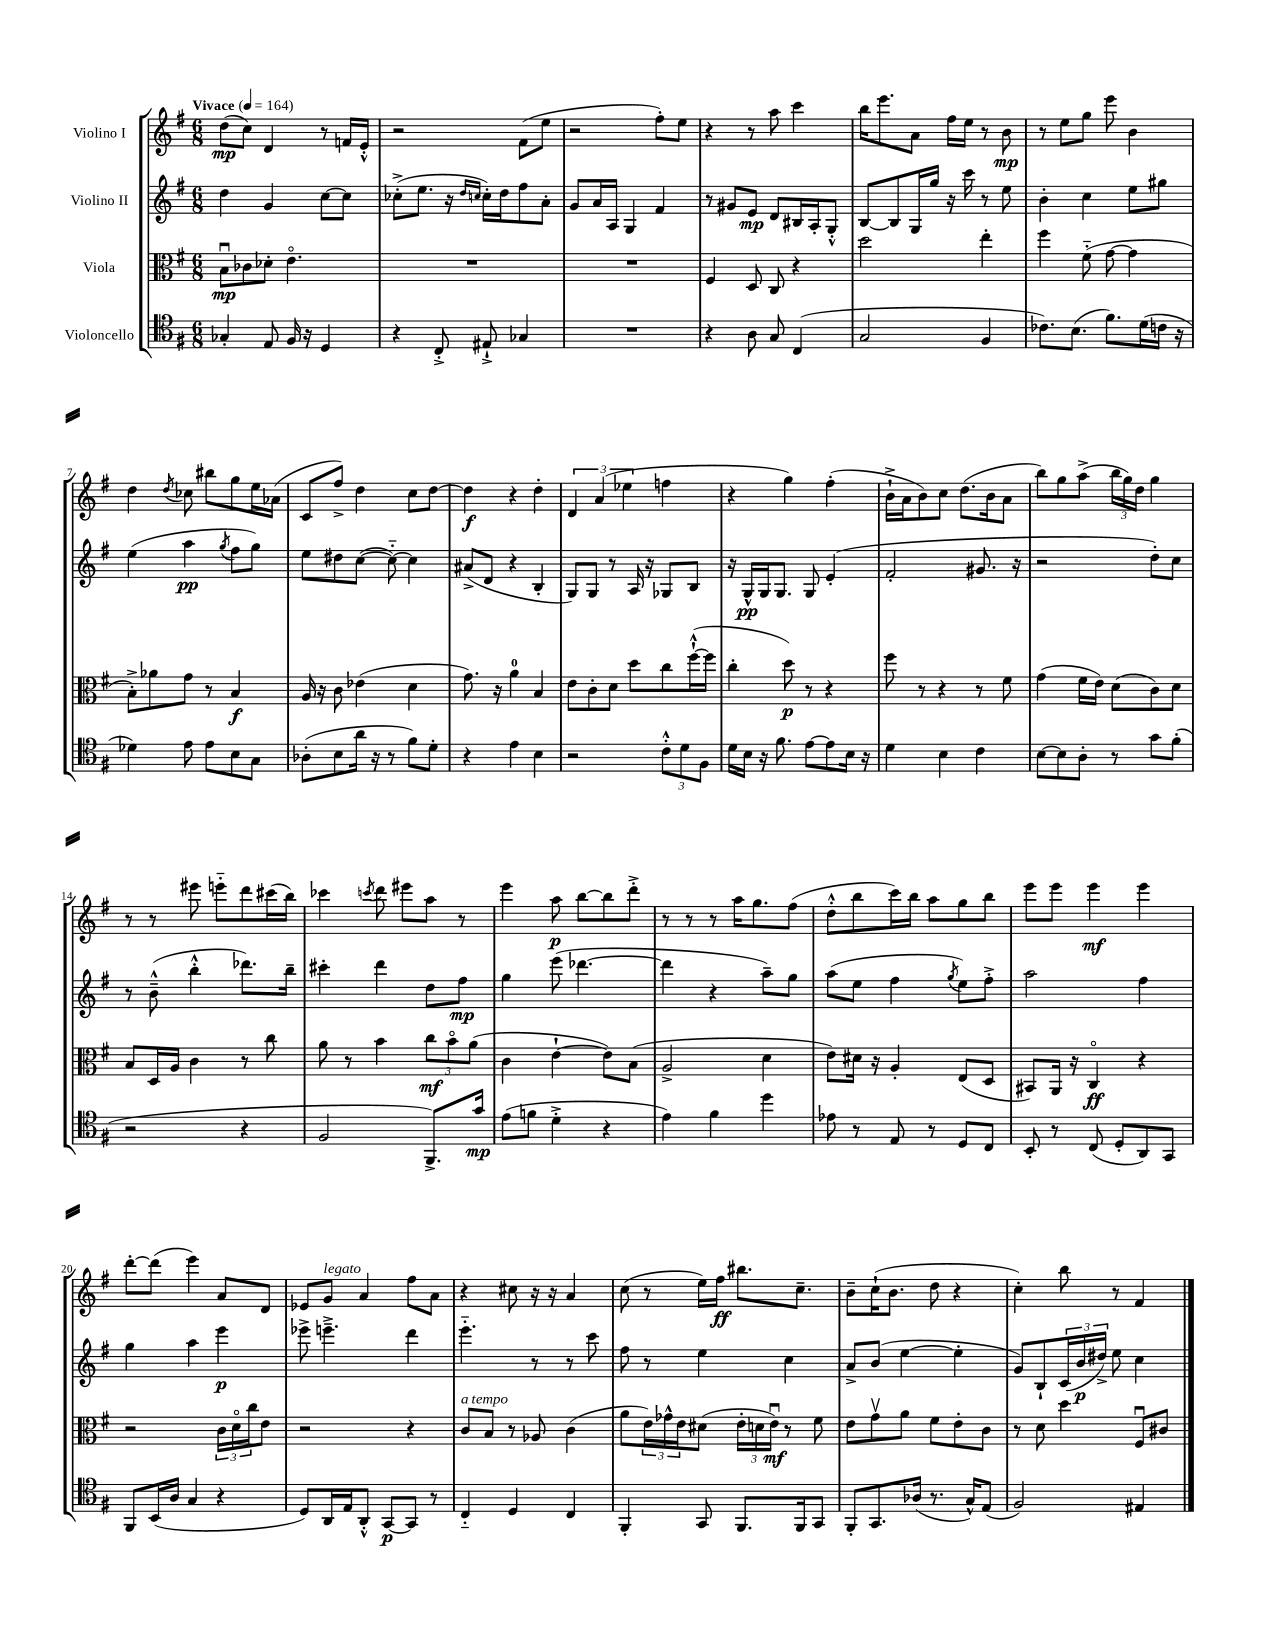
<<
\new StaffGroup <<
\new Staff = "s0" \with { instrumentName = "Violino I" } {
    \clef treble \key g \major \numericTimeSignature \time 6/8 \tempo "Vivace" 4 = 164
    d''8\mp( c''8) d'4 r8 f'16 e'16-.-^ |
    r2 fis'8( e''8 |
    r2 fis''8-.) e''8 |
    r4 r8 a''8 c'''4 |
    b''16 e'''8. a'8 fis''16 e''16 r8 b'8\mp |
    r8 e''8 g''8 e'''8 b'4 |
    d''4 \acciaccatura { d''8 } ces''8 bis''8 g''8 e''16 aes'16( |
    c'8 fis''8->) d''4 c''8 d''8~ |
    d''4\f r4 d''4-. |
    \tuplet 3/2 { d'4 a'4( ees''4 } f''4 |
    r4 g''4) fis''4-.( |
    b'16-!-> a'16 b'8) c''8 d''8.( b'16 a'8 |
    b''8) g''8 a''8->( \tuplet 3/2 { b''16 g''16) d''16 } g''4 |
    r8 r8 eis'''8 e'''8-_ d'''8 cis'''16( b''16) |
    ces'''4 \acciaccatura { c'''8 } d'''8 eis'''8 a''8 r8 |
    e'''4 a''8\p b''8~ b''8 d'''8-.-> |
    r8 r8 r8 a''16 g''8. fis''8( |
    d''8-.-^ b''8 c'''16) b''16 a''8 g''8 b''8 |
    e'''8 e'''8 e'''4\mf e'''4 |
    d'''8~-. d'''8( e'''4) a'8 d'8 |
    ees'8 g'8^\markup { \italic "legato" } a'4 fis''8 a'8 |
    r4 cis''8 r16 r16 a'4 |
    c''8( r8 e''16) fis''16\ff bis''8. c''8.-- |
    b'8-- c''16-!( b'8. d''8 r4 |
    c''4-.) b''8 r8 fis'4 \bar "|." |
}
\new Staff = "s1" \with { instrumentName = "Violino II" } {
    \clef treble \key g \major \numericTimeSignature \time 6/8
    d''4 g'4 c''8~ c''8 |
    ces''8-.->( e''8. r16 \grace { d''16 c''16 } c''16-.) d''16 fis''8 a'8-. |
    g'8 a'16 a16 g4 fis'4 |
    r8 gis'8 e'8\mp d'8 bis16 a16-. g8-.-^ |
    b8~ b8 g16 g''16 r16 c'''16 r8 e''8 |
    b'4-. c''4 e''8 gis''8 |
    e''4( a''4\pp \acciaccatura { g''8 } fis''8 g''8) |
    e''8 dis''8 c''8~( c''8~-_) c''4 |
    ais'8->( d'8 r4 b4-. |
    g8) g8 r8 a16 r16 ges8 b8 |
    r16 g16-^\pp g16 g8. g8 e'4-.( |
    fis'2-. gis'8. r16 |
    r2 d''8-.) c''8 |
    r8 b'8---^( b''4-.-^ des'''8.) b''16-- |
    cis'''4-. d'''4 d''8 fis''8\mp |
    g''4 e'''8( des'''4.~ |
    des'''4 r4 a''8--) g''8 |
    a''8( e''8 fis''4 \acciaccatura { g''8 } e''8) fis''8-.-> |
    a''2 fis''4 |
    g''4 a''4 e'''4\p |
    ees'''8-> e'''4.---> d'''4 |
    e'''4.-_ r8 r8 c'''8 |
    fis''8 r8 e''4 c''4 |
    a'8-> b'8( e''4~ e''4-. |
    g'8) b8-! \tuplet 3/2 { c'16( b'16\p dis''16->) } e''8 c''4 \bar "|." |
}
\new Staff = "s2" \with { instrumentName = "Viola" } {
    \clef alto \key g \major \numericTimeSignature \time 6/8
    b8\downbow\mp ces'8 des'8-. e'4.\flageolet |
    R2. |
    R2. |
    fis4 d8 c8 r4 |
    d''2 e''4-. |
    fis''4 fis'8-_( g'8~ g'4 |
    b8-.->) aes'8 g'8 r8 b4\f |
    a16 r16 c'8 ees'4( d'4 |
    g'8.) r16 a'4-0 b4 |
    e'8 c'8-. d'8 d''8 c''8 fis''16~-!-^( fis''16 |
    c''4-. d''8\p) r8 r4 |
    fis''8 r8 r4 r8 fis'8 |
    g'4( fis'16 e'16) d'8( c'8) d'8 |
    b8 d16 a16 c'4 r8 c''8 |
    a'8 r8 b'4 \tuplet 3/2 { c''8\mf b'8\flageolet a'8( } |
    c'4 e'4~-! e'8) b8( |
    a2-> d'4 |
    e'8) dis'16 r16 a4-. e8( d8 |
    bis,8) a,16 r16 c4\flageolet\ff r4 |
    r2 \tuplet 3/2 { c'16 d'16\flageolet c''16 } e'8 |
    r2 r4 |
    c'8^\markup { \italic "a tempo" } b8 r8 aes8 c'4( |
    a'8 \tuplet 3/2 { e'16) ges'16-^ e'16 } dis'8( \tuplet 3/2 { e'16-. d'16 e'16\downbow\mf) } r8 fis'8 |
    e'8 g'8\upbow a'8 fis'8 e'8-. c'8 |
    r8 d'8 d''4 fis8\downbow cis'8 \bar "|." |
}
\new Staff = "s3" \with { instrumentName = "Violoncello" } {
    \clef tenor \key g \major \numericTimeSignature \time 6/8
    ges4-. e8 fis16 r16 d4 |
    r4 c8-.-> eis8-!-> ges4 |
    R2. |
    r4 a8 g8 c4( |
    g2 fis4 |
    ces'8.) b8.( fis'8.) d'16( c'16 r16 |
    des'4) e'8 e'8 b8 g8 |
    aes8-.( b8 a'16 r16 r8 fis'8) d'8-. |
    r4 e'4 b4 |
    r2 \tuplet 3/2 { c'8-.-^ d'8 fis8 } |
    d'16 b16 r16 fis'8. e'8~ e'8 b16 r16 |
    d'4 b4 c'4 |
    b8~ b8 a8-. r8 g'8 fis'8-.( |
    r2 r4 |
    fis2 fis,8.->) g'16\mp |
    e'8( f'8 d'4-.-> r4 |
    e'4) fis'4 d''4 |
    ees'8 r8 e8 r8 d8 c8 |
    b,8-. r8 c8( d8-. a,8) g,8 |
    fis,8 b,16( a16 g4 r4 |
    d8) a,16 e16 a,8-.-^ g,8~\p g,8 r8 |
    c4-_ d4 c4 |
    fis,4-. g,8 fis,8. fis,16 g,8 |
    fis,8-. g,8. aes16( r8. g16-^) e8( |
    fis2) eis4 \bar "|." |
}
>>
>>
